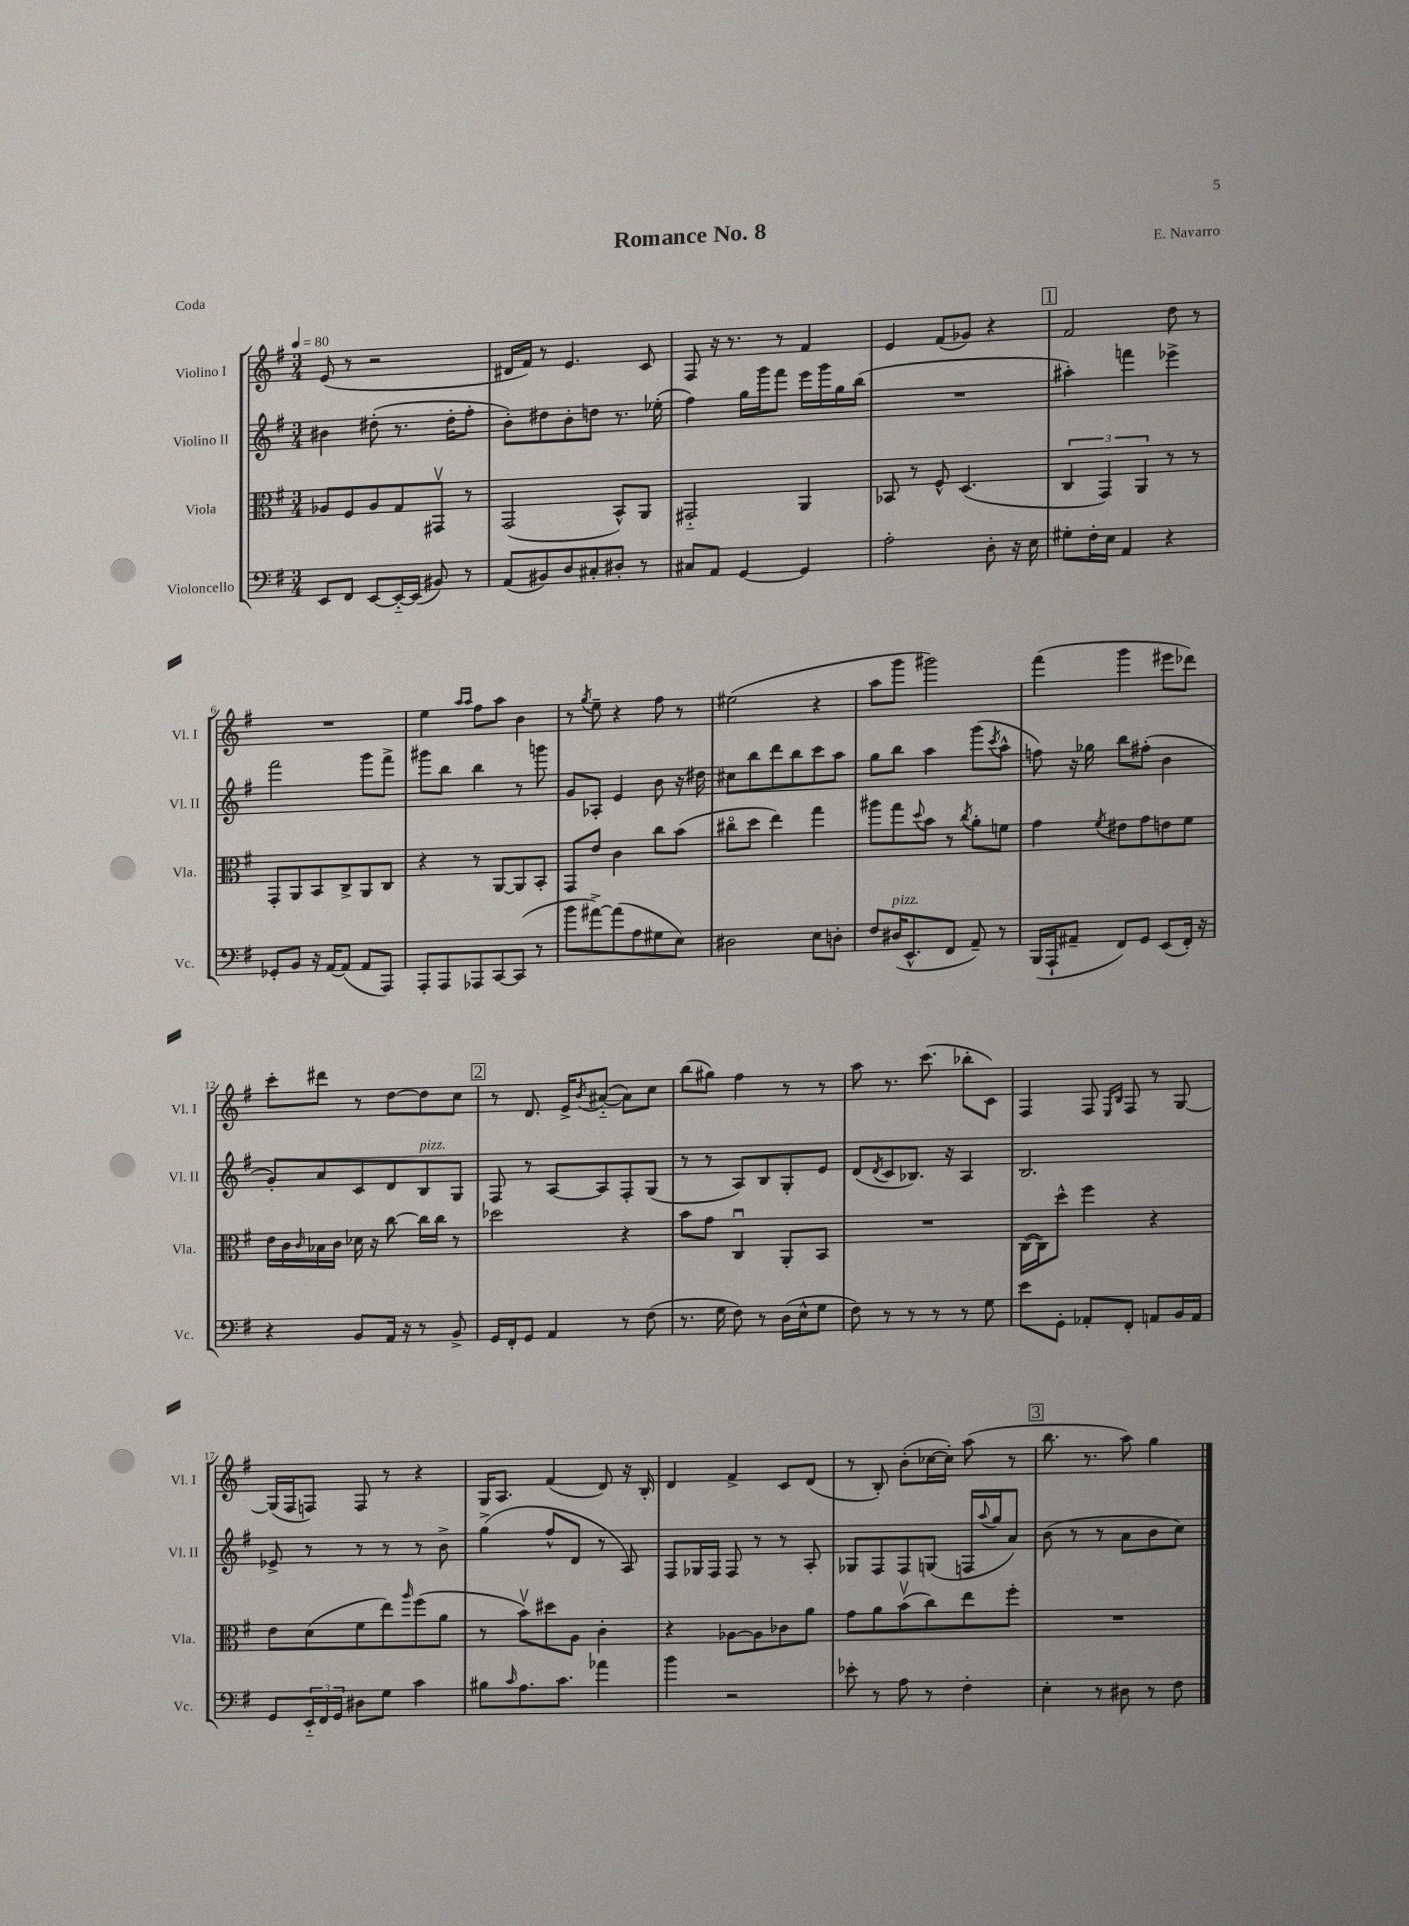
\header { title = "Romance No. 8" composer = "E. Navarro" piece = "Coda" }
<<
\new StaffGroup <<
\new Staff = "s0" \with { instrumentName = "Violino I" shortInstrumentName = "Vl. I" } {
    \clef treble \key g \major \numericTimeSignature \time 3/4 \tempo 4 = 80
    e'8( r8 r2 |
    dis'16 fis'16) r8 e'4. c'8 |
    fis8 r16 r8. r8 fis'4 |
    e'4 fis'8( ges'8) r4 |
    \mark \markup { \box "1" } fis'2 d''8 r8 |
    R2. |
    e''4 \grace { a''16 a''16 } fis''8 a''8 b'4 |
    r8 \acciaccatura { g''8 } e''8-- r4 fis''8 r8 |
    eis''2( r4 |
    a''8 g'''8 gis'''2) |
    fis'''4( g'''4 eis'''8 des'''8) |
    c'''8-. dis'''8 r8 d''8~ d''8 c''8 |
    \mark \markup { \box "2" } r8 d'8. e'16-> \acciaccatura { b'8 } ais'8~-_( ais'8) c''8 |
    b''8( gis''8) fis''4 r8 r8 |
    a''8 r8. c'''8.( bes''8-. c'8) |
    fis4 fis8 \grace { e16 b16 } fis8 r8 g8~ |
    g16( fis16 f8) f8 r8 r4 |
    g16 a8. fis'4( d'8) r16 b16-. |
    d'4 fis'4-> c'8 d'8( |
    r8 b8-.) b'8-.( ces''16~ ces''16-.) a''8( r8 |
    \mark \markup { \box "3" } b''8. r8. a''8) g''4 \bar "|." |
}
\new Staff = "s1" \with { instrumentName = "Violino II" shortInstrumentName = "Vl. II" } {
    \clef treble \key g \major \numericTimeSignature \time 3/4
    bis'4 dis''8-.( r8. dis''16-. fis''8-. |
    b'8-.) dis''8 b'8-. d''8 r8. ees''16-.( |
    fis''4) g''16 g'''16 fis'''8 e'''16 g'''16 g''16 b''16( |
    R2. |
    \mark \markup { \box "1" } ais''4-.) f'''4 ees'''4-> |
    fis'''2 g'''8 fis'''8-> |
    gis'''8 b''8 b''4 r8 g'''8 |
    g'8 aes8-. e'4 b'8 r16 dis''16 |
    cis''8 b''8 d'''8 b''8 c'''8 a''8 |
    g''8 b''8 a''4 g'''8( \acciaccatura { c'''8 } a''8-^ |
    f''8) r16 ges''16 b''8 fis''8-.( b'4 |
    g'8-.) a'8 c'8 d'8 b8^\markup { \italic "pizz." } g8 |
    \mark \markup { \box "2" } fis8 r8 a8~ a8 fis8-. g8( |
    r8 r8 a8) b8 g8-. e'8 |
    d'8( \acciaccatura { d'8 } c'8 bes8.) r16 a4 |
    b2. |
    ees'8-> r8 r8 r8 r8 b'8-> |
    g''4->( fis''8-^ d'8 r8 a8) |
    fis8 ges16 fis16 fis8 r8 r8 a8-. |
    ges8 fis8 fis8 g8( f16 \appoggiatura { a''8 } g''16 a'8) |
    \mark \markup { \box "3" } b'8( r8 r8 a'8 b'8 c''8) \bar "|." |
}
\new Staff = "s2" \with { instrumentName = "Viola" shortInstrumentName = "Vla." } {
    \clef alto \key g \major \numericTimeSignature \time 3/4
    aes8 fis8 aes8 g8 gis,8\upbow r8 |
    g,2( b,8-^) a,8 |
    gis,2-_ a,4 |
    bes,8 r8 fis8-^ d4.( |
    \mark \markup { \box "1" } \tuplet 3/2 { c4 g,4) a,4 } r8 r8 |
    g,8-. a,8 b,8 c8-> a,8 c8 |
    r4 r8 a,8~ a,8 b,8-. |
    g,8 e'8 c'4 c''8 b'8( |
    cis''8\flageolet d''8 e''4) g''4 |
    ais''8 g''8 \appoggiatura { d''8 } b'8 r8 \acciaccatura { c''8 } a'8-. f'8 |
    g'4 \acciaccatura { fis'8 } eis'8 g'8 e'8 fis'8 |
    e'16 c'16 \grace { c'16 } bes16 c'16 des'16 r16 c''8~ c''16 c''16 r8 |
    \mark \markup { \box "2" } des''2 r4 |
    b'8 g'8 c4\downbow a,8-. b,8 |
    R2. |
    c16~( c16) d''8-^ fis''4 r4 |
    e'8 d'8( fis'8 e''8) \grace { a''16 } fis''8( a'8 |
    r8 b'8\upbow) dis''8 a8 c'4-. |
    r4 aes8~ aes8 ces'8 a'8 |
    g'8 a'8 b'8\upbow( c''8) e''8 fis''8-. |
    \mark \markup { \box "3" } R2. \bar "|." |
}
\new Staff = "s3" \with { instrumentName = "Violoncello" shortInstrumentName = "Vc." } {
    \clef bass \key g \major \numericTimeSignature \time 3/4
    e,8 fis,8 e,8~ e,16~-_ e,16( bis,8) r8 |
    a,8( bis,8) d8 cis8-. dis8-. r8 |
    cis8 a,8 g,4~ g,4 |
    a2-. d8-. r16 e16 |
    \mark \markup { \box "1" } gis8-. fis16-. e16 a,4 r4 |
    ges,8-. b,8 r16 a,16~ a,8( a,8 a,,8) |
    a,,8-. a,,8 aes,,8 c,8~ c,8( r8 |
    b'8 ais'8~->) ais'8( a8 gis8 e8) |
    dis2 e8 d8-. |
    fis8 dis16^\markup { \italic "pizz." }( e,8.-^ fis,8 a,8--) r8 |
    b,,16( a,,16-! ais,8-- fis,8) g,8 e,8( fis,16-.) r16 |
    r4 b,8 a,16 r16 r8 b,8-> |
    \mark \markup { \box "2" } g,16 fis,16-. g,8 a,4 r8 fis8( |
    r8. g16 fis8) r8 d16( e16-^ g8 |
    fis8) r8 r8 r8 r8 g8 |
    e'8 g,8-. aes,8-. fis,8-. a,8 b,16 a,16 |
    g,8 \tuplet 3/2 { e,16-_ fis,16 g,16 } dis8 g8 c'4 |
    bis8 \grace { c'16 } a8. c'8. aes'4 |
    b'4 r2 |
    ees'8-. r8 a8 r8 fis4-. |
    \mark \markup { \box "3" } e4-. r8 dis8 r8 fis8 \bar "|." |
}
>>
>>
